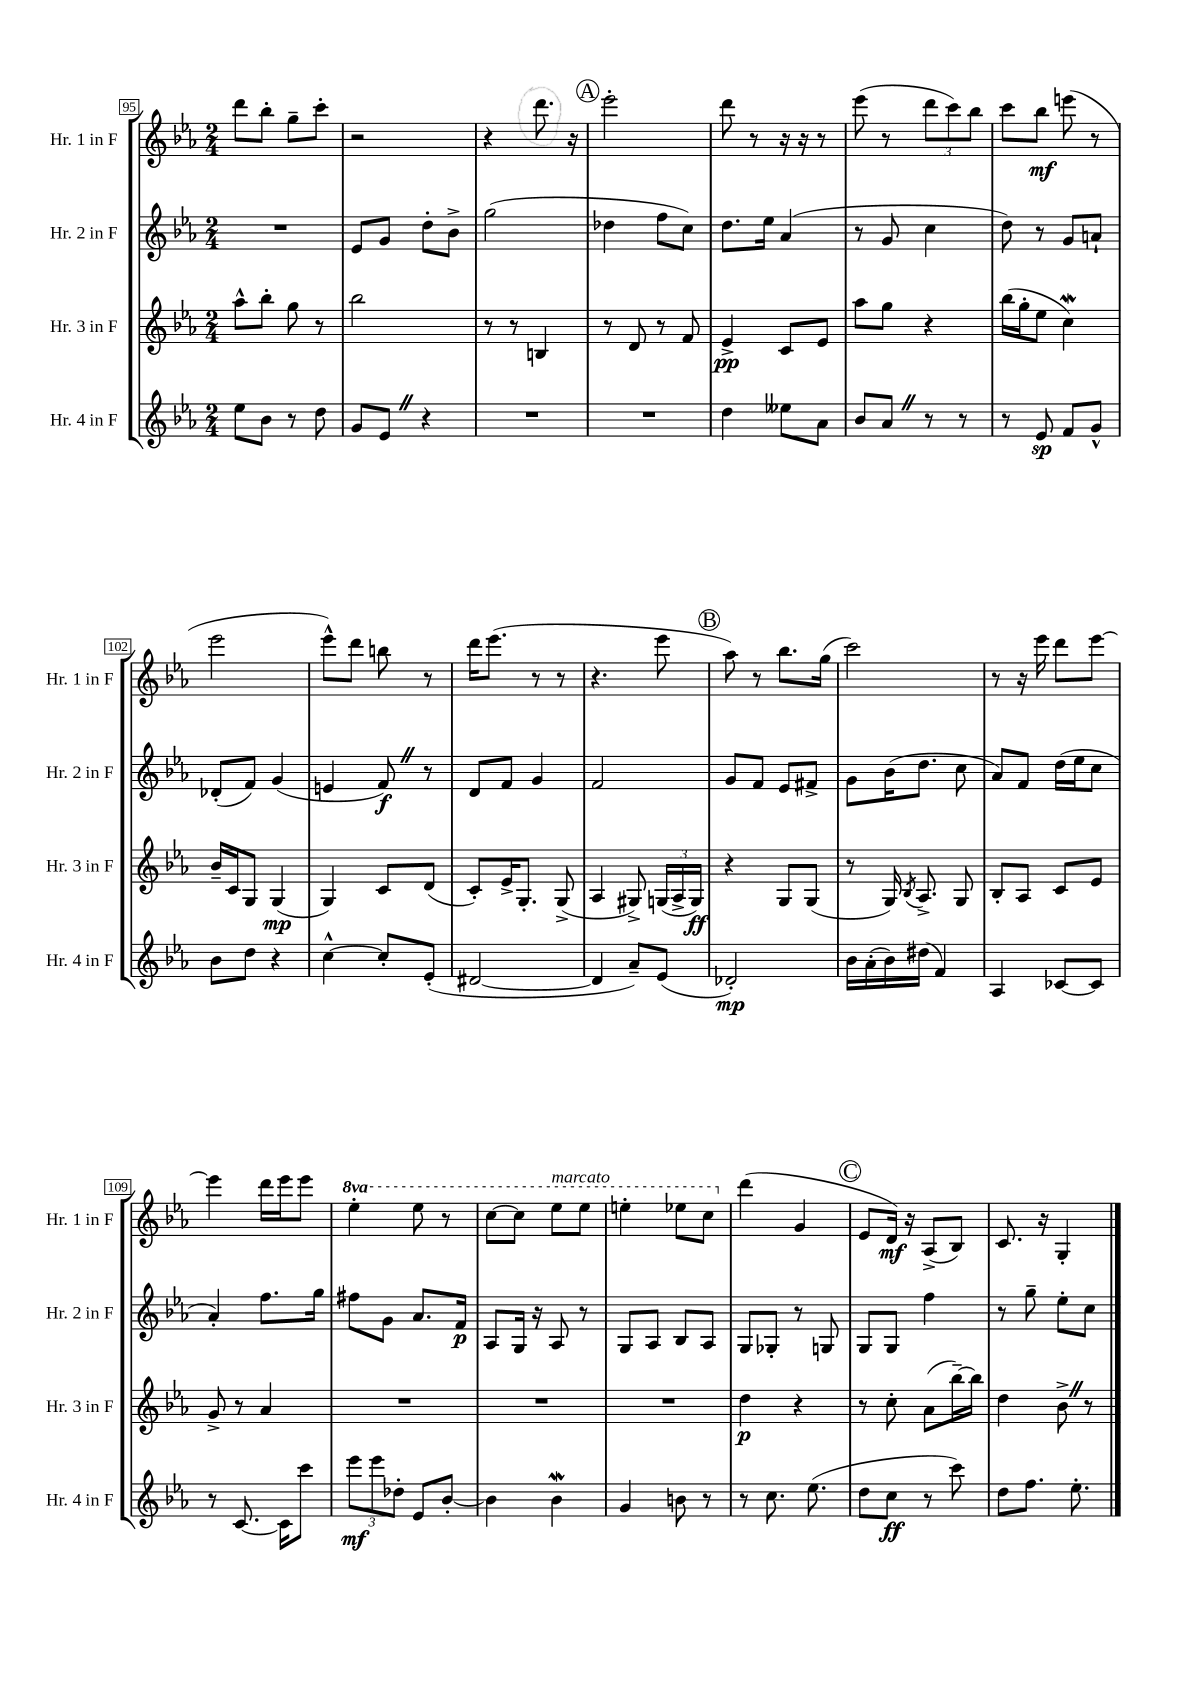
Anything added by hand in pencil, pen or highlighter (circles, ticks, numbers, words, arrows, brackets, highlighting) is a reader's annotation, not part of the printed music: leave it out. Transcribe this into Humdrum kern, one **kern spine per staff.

**kern	**dynam	**kern	**dynam	**kern	**dynam	**kern	**dynam
*part4	*part4	*part3	*part3	*part2	*part2	*part1	*part1
*staff4	*staff4	*staff3	*staff3	*staff2	*staff2	*staff1	*staff1
*I"Hr. 4 in F	*	*I"Hr. 3 in F	*	*I"Hr. 2 in F	*	*I"Hr. 1 in F	*
*I'Hr. 4 in F	*	*I'Hr. 3 in F	*	*I'Hr. 2 in F	*	*I'Hr. 1 in F	*
*clefG2	*	*clefG2	*	*clefG2	*	*clefG2	*
*k[b-e-a-]	*	*k[b-e-a-]	*	*k[b-e-a-]	*	*k[b-e-a-]	*
*M2/4	*	*M2/4	*	*M2/4	*	*M2/4	*
=95	=95	=95	=95	=95	=95	=95	=95
8ee-\L	.	8aa-^^\L	.	2r	.	8ddd\L	.
8b-\J	.	8bb-'\J	.	.	.	8bb-'\J	.
8r	.	8gg\	.	.	.	8gg~\L	.
8dd\	.	8r	.	.	.	8ccc'\J	.
=96	=96	=96	=96	=96	=96	=96	=96
8g/L	.	2bb-\	.	8e-/L	.	2r	.
8e-Z/J	.	.	.	8g/J	.	.	.
4r	.	.	.	8dd'\L	.	.	.
.	.	.	.	8b-^\J	.	.	.
=97	=97	=97	=97	=97	=97	=97	=97
2r	.	8r	.	(2gg\	.	4r	.
.	.	8r	.	.	.	.	.
.	.	4Bn/	.	.	.	8.ddd\	.
.	.	.	.	.	.	16r	.
!!LO:REH:place=s1:t=A
=98	=98	=98	=98	=98	=98	=98	=98
2r	.	8r	.	4dd-X\	.	2eee-'\	.
.	.	8d/	.	.	.	.	.
.	.	8r	.	8ff\L	.	.	.
.	.	8f/	.	8cc\J)	.	.	.
=99	=99	=99	=99	=99	=99	=99	=99
4dd\	.	4e-^/	pp	8.dd\L	.	8ddd\	.
.	.	.	.	.	.	8r	.
.	.	.	.	16ee-\Jk	.	.	.
8ee--X\L	.	8c/L	.	(4a-/	.	16r	.
.	.	.	.	.	.	16r	.
8a-\J	.	8e-/J	.	.	.	8r	.
=100	=100	=100	=100	=100	=100	=100	=100
8b-/L	.	8aa-\L	.	8r	.	(8eee-\	.
8a-Z/J	.	8gg\J	.	8g/	.	8r	.
8r	.	4r	.	4cc\	.	12ddd\L	.
.	.	.	.	.	.	12ccc\)	.
8r	.	.	.	.	.	.	.
.	.	.	.	.	.	12bb-\J	.
=101	=101	=101	=101	=101	=101	=101	=101
8r	.	(16bb-\LL	.	8dd\)	.	8ccc\L	.
.	.	16gg'\J	.	.	.	.	.
8e-/	sp	8ee-\J	.	8r	.	8bb-\J	mf
8f/L	.	4ccW\)	.	8g/L	.	(8eeen\	.
8g^^/J	.	.	.	8an`/J	.	8r	.
!!LO:LB:g=z
=102	=102	=102	=102	=102	=102	=102	=102
8b-\L	.	16b-~/LL	.	(8d-X'/L	.	2eee-\	.
.	.	16c/J	.	.	.	.	.
8dd\J	.	8G/J	.	8f/J)	.	.	.
4r	.	(4G/	mp	(4g/	.	.	.
=103	=103	=103	=103	=103	=103	=103	=103
[4cc^^\	.	4G/)	.	4en/	.	8eee-^^\L)	.
.	.	.	.	.	.	8ddd\J	.
8cc'/L]	.	8c/L	.	8fZ/)	f	8bbn\	.
(8e-'/J	.	(8d/J	.	8r	.	8r	.
=104	=104	=104	=104	=104	=104	=104	=104
[2d#X/	.	8c'/L)	.	8d/L	.	16ddd\KL	.
.	.	.	.	.	.	(8.eee-\J	.
.	.	16e-^/K	.	8f/J	.	.	.
.	.	8.G'/J	.	.	.	.	.
.	.	.	.	4g/	.	8r	.
.	.	(8G^/	.	.	.	8r	.
=105	=105	=105	=105	=105	=105	=105	=105
4d#/]	.	4A-/	.	2f/	.	4.r	.
8a-~/L)	.	8G#X^/)	.	.	.	.	.
(8e-/J	.	(24Gn/LL	.	.	.	8eee-\	.
.	.	24A-^/	.	.	.	.	.
.	.	24G/JJ)	ff	.	.	.	.
!!LO:REH:place=s1:t=B
=106	=106	=106	=106	=106	=106	=106	=106
2d-X'/)	mp	4r	.	8g/L	.	8aa-\)	.
.	.	.	.	8f/J	.	8r	.
.	.	8G/L	.	8e-/L	.	8.bb-\L	.
.	.	(8G/J	.	8f#X^/J	.	.	.
.	.	.	.	.	.	(16gg\Jk	.
=107	=107	=107	=107	=107	=107	=107	=107
16b-\LL	.	8r	.	8g\L	.	2ccc\)	.
(16a-'\	.	.	.	.	.	.	.
16b-\)	.	16G/)	.	(16b-\K	.	.	.
.	.	8qB-/	.	.	.	.	.
(16dd#X\JJ	.	8.A-^/	.	8.dd\J	.	.	.
4f/)	.	.	.	.	.	.	.
.	.	8G/	.	8cc\	.	.	.
=108	=108	=108	=108	=108	=108	=108	=108
4A-/	.	8B-'/L	.	8a-/L)	.	8r	.
.	.	8A-/J	.	8f/J	.	16r	.
.	.	.	.	.	.	16eee-\	.
[8c-X/L	.	8c/L	.	(16dd\LL	.	8ddd\L	.
.	.	.	.	16ee-\J	.	.	.
8c-/J]	.	8e-/J	.	8cc\J	.	[8eee-\J	.
!!LO:LB:g=z
=109	=109	=109	=109	=109	=109	=109	=109
8r	.	8g^/	.	4a-'/)	.	4eee-\]	.
[8.c/	.	8r	.	.	.	.	.
.	.	4a-/	.	8.ff\L	.	16ddd\LL	.
16c\KL]	.	.	.	.	.	16eee-\J	.
8ccc\J	.	.	.	.	.	8eee-\J	.
.	.	.	.	16gg\Jk	.	.	.
=110	=110	=110	=110	=110	=110	=110	=110
*	*	*	*	*	*	*8va	*
12eee-\L	mf	2r	.	8ff#X\L	.	4eee-'\	.
12eee-\	.	.	.	.	.	.	.
.	.	.	.	8g\J	.	.	.
12dd-X'\J	.	.	.	.	.	.	.
8e-/L	.	.	.	8.a-/L	.	8eee-\	.
[8b-'/J	.	.	.	.	.	8r	.
.	.	.	.	16f/Jk	p	.	.
=111	=111	=111	=111	=111	=111	=111	=111
4b-\]	.	2r	.	8A-/L	.	[8ccc\L	.
.	.	.	.	16G/Jk	.	8ccc\J]	.
.	.	.	.	16r	.	.	.
!	!	!	!	!	!	!LO:TX:a:i:t=marcato	!
4b-W\	.	.	.	8A-/	.	8eee-\L	.
.	.	.	.	8r	.	8eee-\J	.
=112	=112	=112	=112	=112	=112	=112	=112
4g/	.	2r	.	8G/L	.	4eeen'\	.
.	.	.	.	8A-/J	.	.	.
8bn\	.	.	.	8B-/L	.	8eee-X\L	.
8r	.	.	.	8A-/J	.	8ccc\J	.
=113	=113	=113	=113	=113	=113	=113	=113
*	*	*	*	*	*	*X8va	*
8r	.	4dd\	p	8G/L	.	(4ddd\	.
8.cc\	.	.	.	8G-X'/J	.	.	.
.	.	4r	.	8r	.	4g/	.
(8.ee-\	.	.	.	.	.	.	.
.	.	.	.	8Gn/	.	.	.
!!LO:REH:place=s1:t=C
=114	=114	=114	=114	=114	=114	=114	=114
8dd\L	.	8r	.	8G/L	.	8e-/L	.
8cc\J	ff	8cc'\	.	8G/J	.	16d/Jk)	mf
.	.	.	.	.	.	16r	.
8r	.	(8a-\L	.	4ff\	.	(8A-^/L	.
8ccc\)	.	[16bb-~\L)	.	.	.	8B-/J)	.
.	.	16bb-\JJ]	.	.	.	.	.
=115	=115	=115	=115	=115	=115	=115	=115
8dd\L	.	4dd\	.	8r	.	8.c/	.
8.ff\J	.	.	.	8gg~\	.	.	.
.	.	.	.	.	.	16r	.
.	.	8b-^Z\	.	8ee-'\L	.	4G'/	.
8.ee-'\	.	.	.	.	.	.	.
.	.	8r	.	8cc\J	.	.	.
==	==	==	==	==	==	==	==
*-	*-	*-	*-	*-	*-	*-	*-
